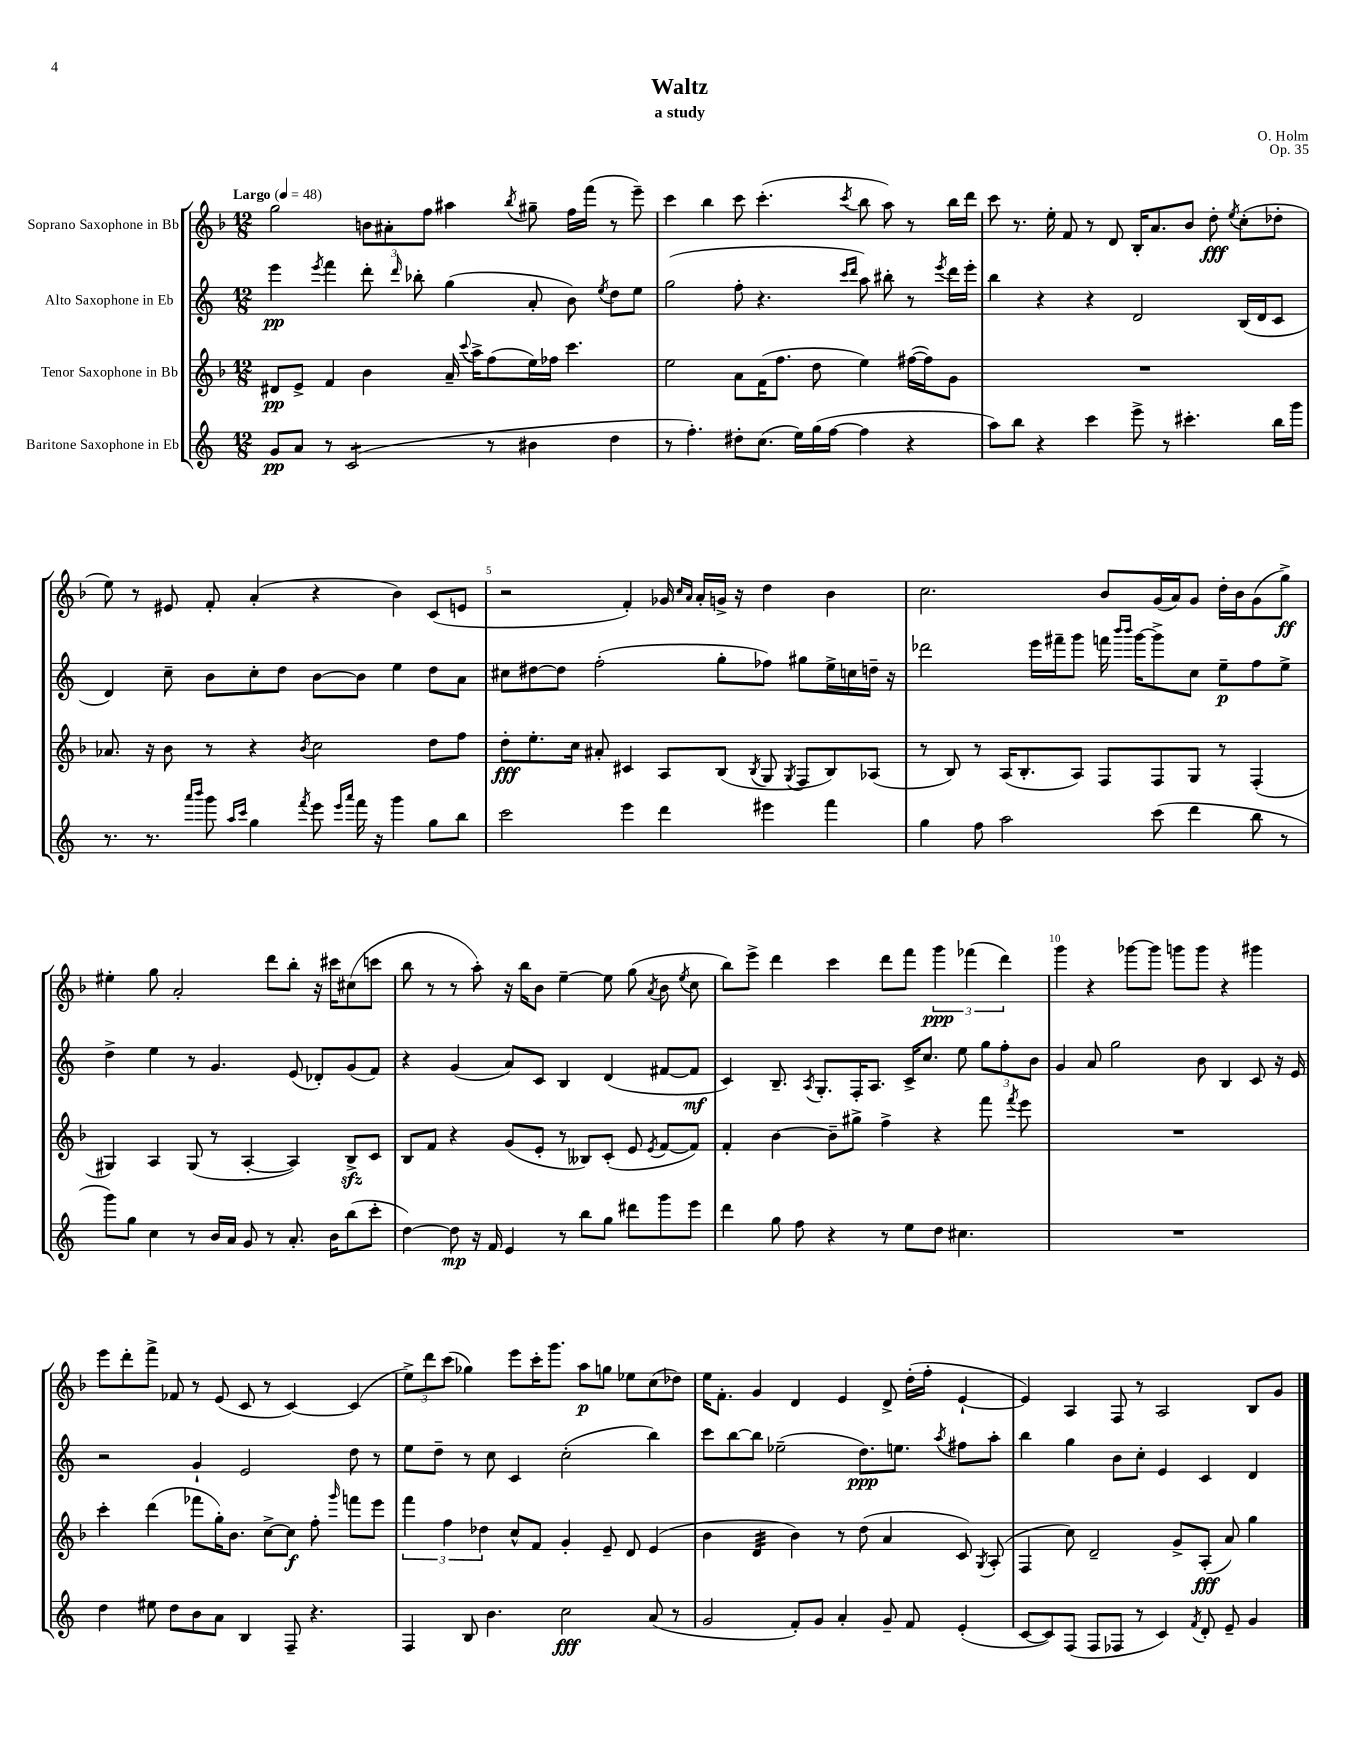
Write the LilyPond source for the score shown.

\header { title = "Waltz" composer = "O. Holm" subtitle = "a study" opus = "Op. 35" }
<<
\new StaffGroup <<
\new Staff = "s0" \with { instrumentName = "Soprano Saxophone in Bb" } {
    \clef treble \key f \major \numericTimeSignature \time 12/8 \tempo "Largo" 4 = 48
    \autoBeamOff g''2 \tuplet 3/2 { b'8[ ais'8-. f''8] } ais''4 \acciaccatura { bes''8 } gis''8-- f''16[ f'''16]( r8 e'''8--) |
    c'''4 bes''4 c'''8 c'''4.-.( \acciaccatura { c'''8 } bes''8 a''8) r8 bes''16[ d'''16] |
    c'''8 r8. e''16-. f'8 r8 d'8 bes16[-. a'8. bes'8] d''8-.\fff \acciaccatura { e''8 } c''8[-.( des''8]-. |
    e''8) r8 eis'8 f'8-. a'4-.( r4 bes'4) c'8[( e'8] |
    r2 f'4-.) ges'16 \grace { c''16[ a'16] } a'16[-. g'16]-> r16 d''4 bes'4 |
    c''2. bes'8[ g'16( a'16) g'8] d''16[-. bes'16 g'8( g''8]->\ff) |
    eis''4-. g''8 a'2-. d'''8[ bes''8]-. r16 cis'''16[ cis''8( c'''8] |
    bes''8 r8 r8 a''8-.) r16 bes''16[ bes'8] e''4~-- e''8 g''8( \acciaccatura { a'8 } bes'8 \acciaccatura { e''8 } c''8 |
    bes''8[) e'''8]-> d'''4 c'''4 d'''8[ f'''8] \tuplet 3/2 { g'''4\ppp fes'''4( d'''4) } |
    g'''4 r4 ges'''8[~ ges'''8] g'''8[ g'''8] r4 gis'''4 |
    e'''8[ d'''8-. f'''8]-> fes'8 r8 e'8( c'8 r8 c'4~) c'4( |
    \tuplet 3/2 { e''8[->) d'''8 c'''8]( } ges''4) e'''8[ c'''16-. g'''8.] a''8[\p g''8] ees''8[ c''8( des''8]) |
    e''16[ f'8.]-. g'4 d'4 e'4 d'8-> d''16[-.( f''16]-. e'4~-! |
    e'4) a4 f8 r8 a2 bes8[ g'8] \bar "|." |
}
\new Staff = "s1" \with { instrumentName = "Alto Saxophone in Eb" } {
    \clef treble \key c \major \numericTimeSignature \time 12/8
    \autoBeamOff e'''4\pp \acciaccatura { e'''8 } f'''4 d'''8-. \grace { d'''16 } bes''8-. g''4( a'8-. b'8) \acciaccatura { e''8 } d''8[ e''8] |
    g''2( f''8-. r4. \grace { c'''16[ d'''16] } a''8) bis''8-. r8 \acciaccatura { e'''8 } d'''16[ e'''16]-. |
    b''4 r4 r4 d'2 b16[( d'16 c'8] |
    d'4) c''8-- b'8[ c''8-. d''8] b'8[~ b'8] e''4 d''8[ a'8] |
    cis''8[ dis''8~ dis''8] f''2-.( g''8[-. fes''8]) gis''8[ e''16-> c''16 d''16]-- r16 |
    des'''2 e'''16[ fis'''16-- g'''8] f'''16 \grace { b'''16[ b'''16] } g'''16[~ g'''8-> c''8] e''8[--\p f''8 e''8]-> |
    d''4-> e''4 r8 g'4. e'8( des'8[-.) g'8( f'8]) |
    r4 g'4( a'8[) c'8] b4 d'4( fis'8[~ fis'8]\mf |
    c'4) b8.-- \acciaccatura { a8 } g8.[-. f16-. a8.] c'16[-> c''8.] e''8 \tuplet 3/2 { g''8[ f''8-. b'8] } |
    g'4 a'8 g''2 b'8 b4 c'8 r16 e'16 |
    r2 g'4-! e'2 d''8 r8 |
    e''8[ d''8]-- r8 c''8 c'4 c''2-.( b''4) |
    c'''8[ b''8~ b''8] ees''2--( d''8.[\ppp) e''8.] \acciaccatura { a''8 } fis''8[ a''8]-. |
    b''4 g''4 b'8[ c''8]-. e'4 c'4 d'4 \bar "|." |
}
\new Staff = "s2" \with { instrumentName = "Tenor Saxophone in Bb" } {
    \clef treble \key f \major \numericTimeSignature \time 12/8
    \autoBeamOff dis'8[\pp e'8]-> f'4 bes'4 a'16-- \appoggiatura { c'''8 } a''16[-> f''8( e''16) fes''16] c'''4. |
    e''2 a'8[ f'16( f''8.] d''8 e''4) fis''16[~( fis''16) g'8] |
    R1. |
    aes'8. r16 bes'8 r8 r4 \acciaccatura { bes'8 } c''2 d''8[ f''8] |
    d''8[-.\fff e''8.-. c''16] ais'8-. cis'4 a8[ bes8]( \acciaccatura { bes8 } g8 \acciaccatura { g8 } f8[ bes8) aes8]( |
    r8 bes8) r8 a16[( bes8.-. a8]) f8[ f8 g8] r8 f4-.( |
    gis4) a4 gis8( r8 a4~-. a4) bes8[->\sfz c'8] |
    bes8[ f'8] r4 g'8[( e'8]-. r8 beses8[) c'8]-.( e'8 \acciaccatura { e'8 } f'8[~ f'8]) |
    f'4-. bes'4~ bes'8[-- gis''8]-> f''4-> r4 f'''8 \acciaccatura { f'''8 } e'''8 |
    R1. |
    c'''4-. d'''4( fes'''8[ g''16-.) bes'8.] c''8[~-> c''8]\f f''8-. \grace { g'''16 } f'''8[ e'''8] |
    \tuplet 3/2 { f'''4 f''4 des''4 } c''8[-^ f'8] g'4-. e'8-- d'8 e'4( |
    bes'4 d'4:32 bes'4) r8 d''8( a'4 c'8) \acciaccatura { g8 } a8-.( |
    f4 c''8) d'2-- g'8[-> a8]-.\fff( a'8) g''4 \bar "|." |
}
\new Staff = "s3" \with { instrumentName = "Baritone Saxophone in Eb" } {
    \clef treble \key c \major \numericTimeSignature \time 12/8
    \autoBeamOff g'8[\pp a'8] r8 c'2:8( r8 bis'4 d''4 |
    r8 f''4.-.) dis''8[-. c''8.]( e''16[) g''16( f''16]~ f''4 r4 |
    a''8[) b''8] r4 c'''4 e'''8-> r8 cis'''4.-. b''16[ g'''16] |
    r8. r8. \grace { a'''16[ b'''16] } g'''8 \grace { a''16[ c'''16] } g''4 \acciaccatura { f'''8 } e'''8 \grace { e'''16[ a'''16] } f'''16 r16 g'''4 g''8[ b''8] |
    c'''2 e'''4 d'''4 eis'''4 f'''4 |
    g''4 f''8 a''2 c'''8( d'''4 b''8 r8 |
    g'''8[) g''8] c''4 r8 b'16[ a'16] g'8 r8 a'8.-. b'16[ b''8( c'''8]-. |
    d''4~) d''8\mp r16 f'16 e'4 r8 b''8[ g''8] dis'''8[ g'''8 e'''8] |
    d'''4 g''8 f''8 r4 r8 e''8[ d''8] cis''4. |
    R1. |
    d''4 eis''8 d''8[ b'8 a'8] b4 f8-- r4. |
    f4 b8 b'4. c''2\fff a'8( r8 |
    g'2 f'8[-.) g'8] a'4-. g'8-- f'8 e'4-.( |
    c'8[~ c'8) f8]( f8[ fes8] r8 c'4) \acciaccatura { f'8 } d'8-. e'8-- g'4 \bar "|." |
}
>>
>>
\layout { \context { \Score \override BarNumber.break-visibility = ##(#f #t #t) barNumberVisibility = #(every-nth-bar-number-visible 5) } }
